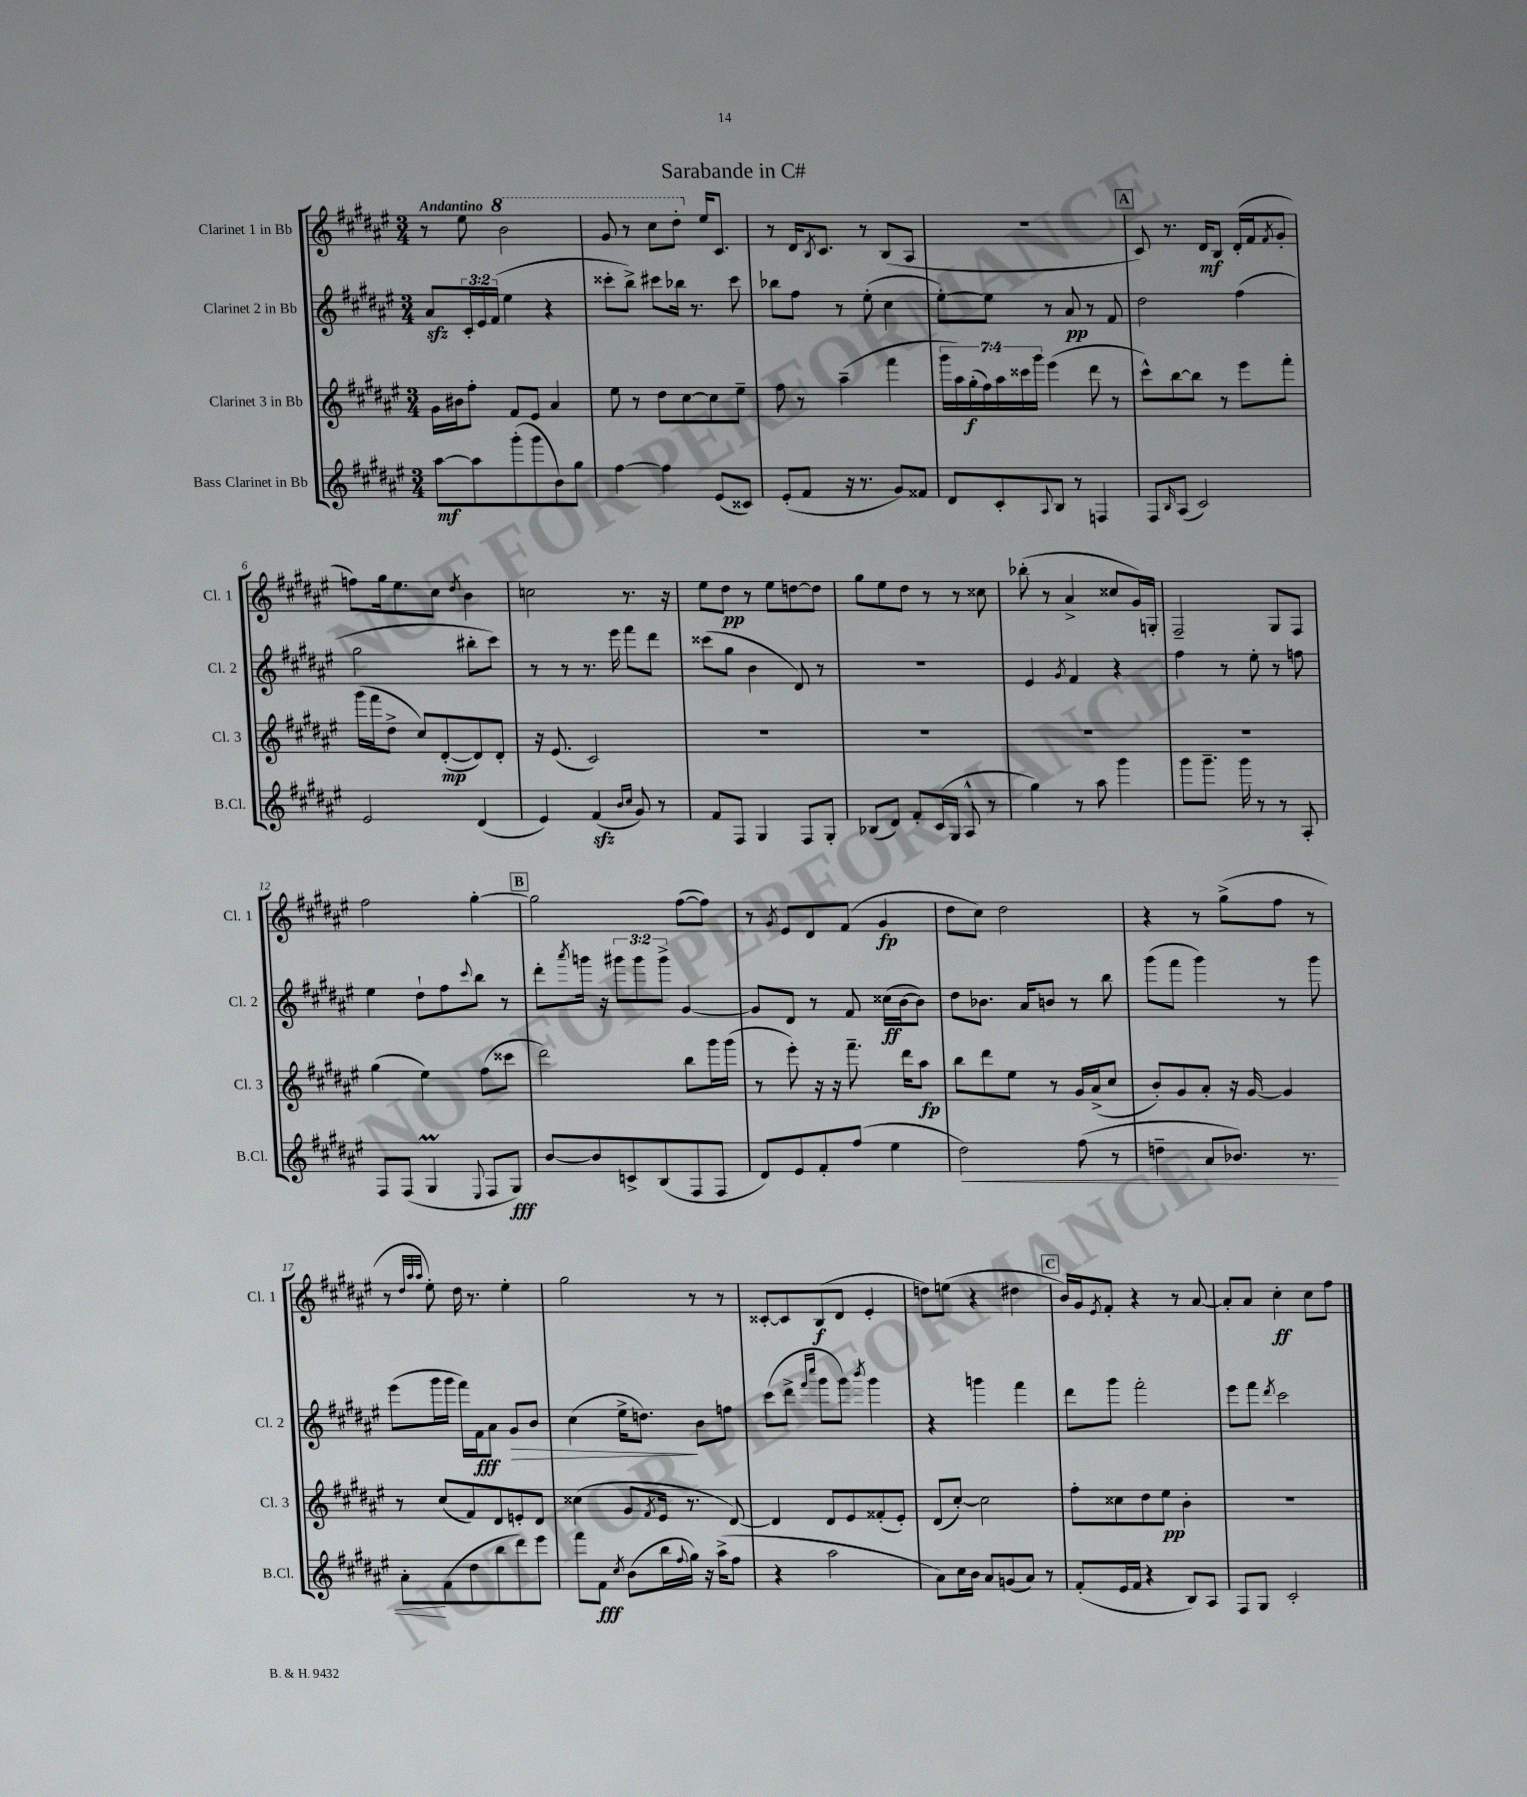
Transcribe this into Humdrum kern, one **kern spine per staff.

**kern	**kern	**kern	**kern
*staff4	*staff3	*staff2	*staff1
*clefG2	*clefG2	*clefG2	*clefG2
*k[f#c#g#d#a#e#]	*k[f#c#g#d#a#e#]	*k[f#c#g#d#a#e#]	*k[f#c#g#d#a#e#]
*M3/4	*M3/4	*M3/4	*M3/4
[8aa#	16g#	8a#	8r
.	16b#	.	.
8aa#]	8ff#'	24c#'	8ee#
.	.	24e#	.
.	.	(24f#	.
(8ggg#'	8f#	4ee#	2bb
8ggg#	8e#	.	.
8b)	4a#	4r	.
8gg#	.	.	.
=	=	=	=
[4ff#	8ee#	8ccc##'	8gg#
.	8r	8bb^)	8r
4ff#]	8dd#	8ccc#	8ccc#
.	[8cc#	16bb-	8ddd#'
.	.	8.r	.
(8e#	8cc#]	.	16ee#
.	.	.	8.c#
8c##)	8ee#~	8ccc#	.
=	=	=	=
(8e#'	8ff#	8bb-	8r
8f#	8r	8ff#	16d#
.	.	.	8qB
.	.	.	8.c#
16r	(4aa#~	8r	.
8.r	.	.	.
.	.	(8ee#'	8r
8g#)	4fff#	4cc#	(8B
8f##	.	.	8A#
=	=	=	=
8d#	28ggg#	[8ee#')	2.r
.	28aa#)	.	.
.	(28gg#'	.	.
.	28ff#)	.	.
8c#'	.	8ee#]	.
.	28aa#	.	.
.	28ccc##	.	.
.	28ggg#	.	.
8qqA#	.	.	.
8B	(4eee#	8r	.
8r	.	8a#	.
4F	8ddd#	8r	.
.	8r	8f#	.
=	=	=	=
8F#	8ccc#^^)	2dd#	8c#)
16qqB	.	.	.
(8A#	[8bb	.	8.r
2c#)	8bb]	.	.
.	.	.	16d#
.	8r	.	8B
.	8eee#	(4ff#	(16d#'
.	.	.	16f#
.	.	.	8qf#
.	8fff#'	.	8g#'
=	=	=	=
2e#	(16ggg#	2gg#	8ff)
.	16fff#	.	.
.	8dd#^	.	16gg#
.	.	.	8.ee#
.	8cc#)	.	.
.	([8d#'	.	8cc#
.	.	.	8qdd#
(4d#	8d#])	8bb#'	4b
.	8d#'	8ccc#)	.
=	=	=	=
4e#)	16r	8r	2cc
.	(8.e#	.	.
.	.	8r	.
(4f#	2c#)	8.r	.
.	.	16eee#	.
16qqb	.	.	.
16qqcc#	.	.	.
8g#)	.	8fff#	8.r
8r	.	8ddd#	.
.	.	.	16r
=	=	=	=
8f#	2.r	(8ccc##	8ee#
8F#	.	8gg#	8dd#
4G#	.	4b	8r
.	.	.	8ee#
8F#	.	8d#)	[8dd
8G#'	.	8r	8dd]
=	=	=	=
(8B-	2.r	2.r	8gg#
8d#)	.	.	8ee#
8f#'	.	.	8dd#
(16c#	.	.	8r
16G#	.	.	.
8A#^^	.	.	8r
8r	.	.	8cc##
=	=	=	=
4gg#)	2.r	4e#	(8bb-'
.	.	.	8r
.	.	8qg#	.
8r	.	4f#	4a#^
8aa#	.	.	.
4ggg#	.	4r	8cc##
.	.	.	16g#)
.	.	.	16G'
=	=	=	=
8ggg#	2.r	4ff#	2F#~
8.ggg#~	.	.	.
.	.	8r	.
16ggg#	.	.	.
8r	.	8ee#'	.
8r	.	8r	8G#
8A#'	.	8ff	8F#
=	=	=	=
8F#	(4gg#	4ee#	2ff#
(8F#	.	.	.
4G#	4ee#)	8dd#`	.
.	.	8ff#	.
8qqE#	.	8qqccc#	.
8F#	(8ff#	8bb	[4gg#'
8G#)	8ccc##	8r	.
=	=	=	=
[8b	2ddd#)	8ddd#'	2gg#]
.	.	8qaaa#	.
8b]	.	16ggg	.
.	.	16r	.
8c^	.	12ggg#	.
.	.	12ggg#	.
(8B	.	.	.
.	.	12ggg#^	.
8F#	8bb	[4g#	([8ff#
8F#	16ggg#	.	8ff#])
.	(16ggg#	.	.
=	=	=	=
8d#)	8r	8g#]	8r
.	.	.	8qg#
8e#	8eee#')	8d#	8e#
8f#'	16r	8r	8d#
.	16r	.	.
(8ff#	8.fff#~	8f#	(8f#
4ee#	.	(16cc##	4g#
.	16ddd#	[16b	.
.	8aa#	8b])	.
=	=	=	=
2dd#)	8bb	8dd#	8dd#
.	8ddd#	8.b-	8cc#)
.	8ee#	.	2dd#
.	.	16a#	.
.	8r	8b	.
(8ff#	16g#	8r	.
.	(16a#^	.	.
8r	8cc#	8bb	.
=	=	=	=
4dd~	8b')	(8ggg#	4r
.	8g#	8fff#	.
8a#	8a#'	4ggg#)	8r
8.b-)	16r	.	(8gg#^
.	[16g#	.	.
.	4g#]	8r	8ff#
8.r	.	.	.
.	.	8ggg#	8r
=	=	=	=
8a#'	8r	(8eee#	8r
.	.	.	32qqdd#
.	.	.	32qqaa#
.	.	.	32qqaa#
(8f#	(8cc#	16ggg#	8ee#')
.	.	16ggg#	.
8dd#	8f#)	16fff#)	16dd#
.	.	16f#	8.r
8bb	8d#	8a#	.
8ddd#)	8e'	8g#	4ee#'
8eee#	8d#	8b	.
=	=	=	=
8fff#	(4cc##	(4cc#	2gg#
8f#	.	.	.
8qcc#	.	.	.
(8b	8g#	16ee#^	.
.	.	8.dd)	.
.	8qf#	.	.
16bb	16e#	.	.
8qqff#	.	.	.
16gg#)	8.r	.	.
16r	.	8b	8r
(16aa#^	.	.	.
8ff#	[8d#)	8ff	8r
=	=	=	=
4r	4d#]	(8ccc#	[8c##'
.	.	8ddd#^	8c##]
.	.	16qqfff#	.
.	.	16qqcccc#	.
2aa#	8d#	8ggg#	(8B
.	8e#	8ggg#)	8d#
.	.	8qbbb	.
.	(8f##'	4ggg#	4e#'
.	8e#')	.	.
=	=	=	=
8a#)	(8d#	4r	8dd)
16cc#	[8cc#')	.	(8ee
16b	.	.	.
8a#	2cc#]	4ggg	4r
(8g	.	.	.
8a#)	.	4fff#	4dd#
8r	.	.	.
=	=	=	=
(8f#'	8ff#'	8ddd#	16b)
.	.	.	16g#
.	.	.	8qe#
16e#	8cc##	8ggg#	8f#'
16f#	.	.	.
4r	8dd#	2fff#'	4r
.	8ee#	.	.
8B)	4b'	.	8r
8A#	.	.	[8a#
=	=	=	=
8F#	2.r	8eee#	8a#']
8G#	.	8fff#	8a#
.	.	8qddd#	.
2c#'	.	2ccc#	4cc#'
.	.	.	8cc#
.	.	.	8ff#
==	==	==	==
*-	*-	*-	*-
